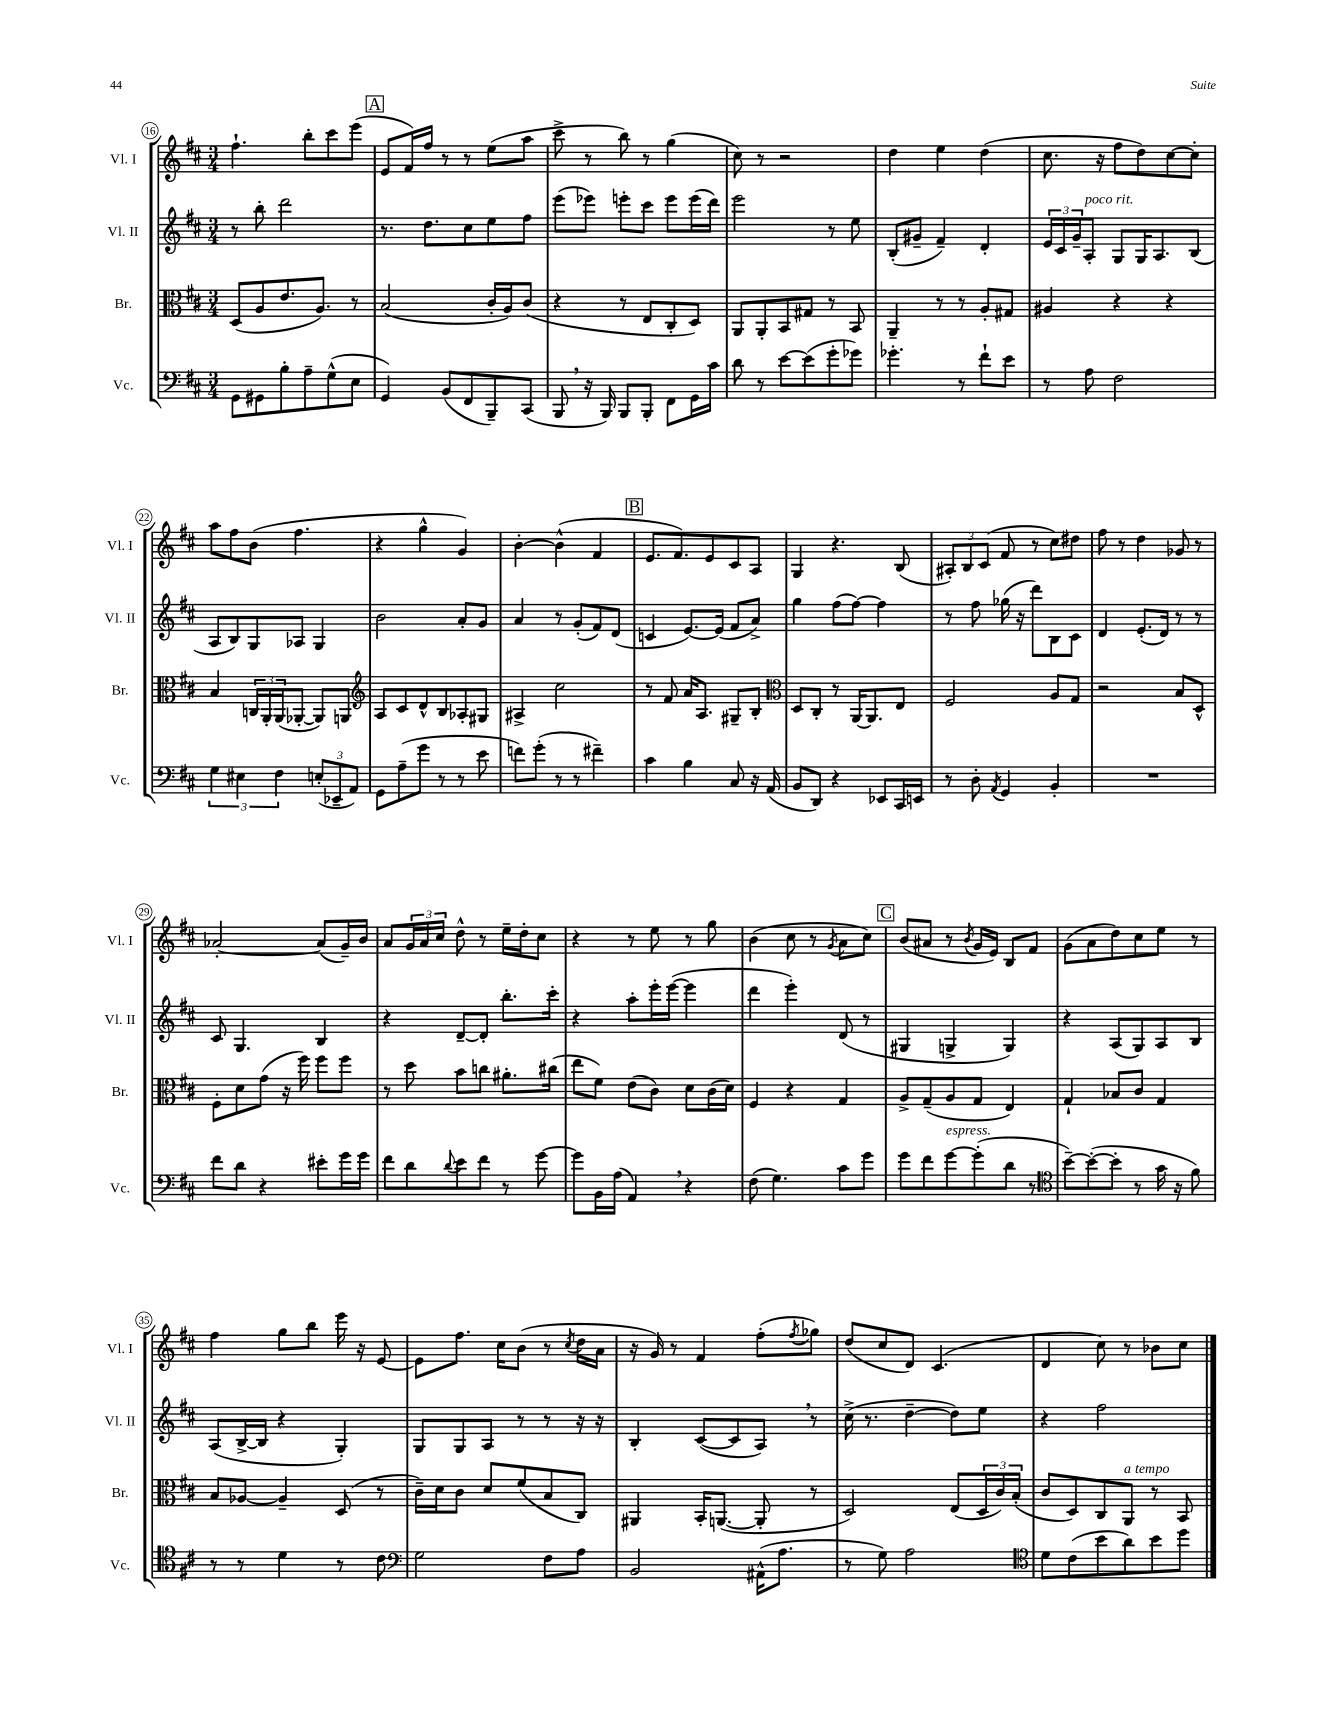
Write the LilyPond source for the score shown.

<<
\new StaffGroup <<
\new Staff = "s0" \with { instrumentName = "Vl. I" shortInstrumentName = "Vl. I" } {
    \clef treble \key d \major \numericTimeSignature \time 3/4
    fis''4.-! b''8-. cis'''8 e'''8( |
    \mark \markup { \box "A" } e'8 fis'16) fis''16 r8 r8 e''8( a''8 |
    cis'''8-> r8 b''8) r8 g''4( |
    cis''8) r8 r2 |
    d''4 e''4 d''4( |
    cis''8. r16 fis''8 d''8) cis''8~ cis''8-. |
    a''8 fis''8 b'8( fis''4. |
    r4 g''4-^ g'4) |
    b'4~-. b'4-^( fis'4 |
    \mark \markup { \box "B" } e'8. fis'8.) e'8 cis'8 a8 |
    g4 r4. b8( |
    \tuplet 3/2 { ais8-.) b8 cis'8( } fis'8 r8 cis''8) dis''8 |
    fis''8 r8 d''4 ges'8 r8 |
    aes'2~-. aes'8( g'16--) b'16 |
    a'8 \tuplet 3/2 { g'16 a'16 cis''16 } d''8-^ r8 e''16-- d''16-. cis''8 |
    r4 r8 e''8 r8 g''8 |
    b'4( cis''8 r8 \acciaccatura { g'8 } a'8 cis''8) |
    \mark \markup { \box "C" } b'8( ais'8 r8 \acciaccatura { b'8 } g'16 e'16) b8 fis'8 |
    g'8( a'8 d''8) cis''8 e''8 r8 |
    fis''4 g''8 b''8 e'''16 r16 e'8~ |
    e'8 fis''8. cis''16 b'8( r8 \acciaccatura { cis''8 } d''16 a'16 |
    r16 g'16) r8 fis'4 fis''8-.( \acciaccatura { fis''8 } ges''8) |
    d''8( cis''8 d'8) cis'4.( |
    d'4 cis''8) r8 bes'8 cis''8 \bar "|." |
}
\new Staff = "s1" \with { instrumentName = "Vl. II" shortInstrumentName = "Vl. II" } {
    \clef treble \key d \major \numericTimeSignature \time 3/4
    r8 b''8-. d'''2 |
    \mark \markup { \box "A" } r8. d''8. cis''8 e''8 fis''8 |
    e'''8( ees'''8) e'''8-. cis'''8 e'''8 e'''16( d'''16) |
    e'''2 r8 e''8 |
    b8-.( gis'8-- fis'4--) d'4-. |
    \tuplet 3/2 { e'16 cis'16 g'16-- } a8-.^\markup { \italic "poco rit." } g8 g16 a8. b8( |
    a8 b8) g8 aes8 g4 |
    b'2 a'8-. g'8 |
    a'4 r8 g'8-.( fis'8) d'8( |
    \mark \markup { \box "B" } c'4 e'8.~) e'16( fis'8 a'8->) |
    g''4 fis''8( fis''8~) fis''4 |
    r8 fis''8 ges''16( r16 d'''8) b8 cis'8 |
    d'4 e'8.-.( d'16) r8 r8 |
    cis'8 g4. b4 |
    r4 d'8~-- d'8-. b''8.-. cis'''16-. |
    r4 a''8-. e'''16-. e'''16~( e'''4 |
    d'''4 e'''4-.) d'8( r8 |
    \mark \markup { \box "C" } gis4 g4-> g4) |
    r4 a8( g8) a8 b8 |
    a8( b16~-> b16 r4 g4-.) |
    g8 g8 a8 r8 r8 r16 r16 |
    b4-. cis'8~( cis'8 a8) \breathe r8 |
    cis''16->( r8. d''4~-- d''8) e''8 |
    r4 fis''2 \bar "|." |
}
\new Staff = "s2" \with { instrumentName = "Br." shortInstrumentName = "Br." } {
    \clef alto \key d \major \numericTimeSignature \time 3/4
    d8( a8 e'8. a8.) r8 |
    \mark \markup { \box "A" } b2( cis'16-. a16) cis'8( |
    r4 r8 e8 cis8-. d8) |
    a,8 a,8-. b,8 gis8 r8 b,8 |
    a,4-- r8 r8 a8-. gis8 |
    ais4 r4 r4 |
    b4 \tuplet 3/2 { c16 a,16-. a,16( } aes,8~-. aes,8) a,8 |
    \clef treble a8 cis'8 d'8-^ b8 aes8-. gis8 |
    ais4-> cis''2 |
    \mark \markup { \box "B" } r8 fis'8 a'16 a8. gis8-- b8-. |
    \clef alto d8 cis8-. r8 a,16~ a,8. e8 |
    fis2 a8 g8 |
    r2 b8 d8-^ |
    fis8-. d'8 g'8( r16 fis''16) fis''8 fis''8 |
    r8 d''8 b'8 c''8 ais'8.-. cis''16( |
    e''8 fis'8) e'8( cis'8) d'8 cis'16( d'16) |
    fis4 r4 g4 |
    \mark \markup { \box "C" } a8-> g8--( a8 g8 e4) |
    g4-! bes8 cis'8 g4 |
    b8 aes8~ aes4-- d8( r8 |
    cis'16--) d'16 cis'8 d'8 fis'8( b8 cis8) |
    ais,4 b,16-. a,8.~( a,8-. r8 |
    d2) e8( \tuplet 3/2 { d16 cis'16) b16-.( } |
    cis'8 d8) cis8 a,8^\markup { \italic "a tempo" } r8 b,8 \bar "|." |
}
\new Staff = "s3" \with { instrumentName = "Vc." shortInstrumentName = "Vc." } {
    \clef bass \key d \major \numericTimeSignature \time 3/4
    g,8 gis,8 b8-. a8-- g8-^( e8 |
    \mark \markup { \box "A" } g,4) b,8( fis,8 b,,8--) cis,8( |
    b,,8 \breathe r16 b,,16) b,,8 b,,8-. fis,8 g,16 cis'16 |
    d'8 r8 e'8~ e'8( g'8-. ges'8) |
    ges'4.-. r8 fis'8-! e'8 |
    r8 a8 fis2 |
    \tuplet 3/2 { g4 eis4 fis4 } \tuplet 3/2 { e8-.( ees,8-- a,8) } |
    g,8 a8--( g'8 r8 r8 e'8 |
    f'8) g'8-.( r8 r8 fis'4--) |
    \mark \markup { \box "B" } cis'4 b4 cis8 r16 a,16( |
    b,8 d,8) r4 ees,8 cis,16 e,16 |
    r8 d8-. \acciaccatura { a,8 } g,4 b,4-. |
    R2. |
    fis'8 d'8 r4 eis'8-. g'16 g'16 |
    fis'8 d'8 \appoggiatura { d'8 } e'8 fis'8 r8 g'8~ |
    g'8 b,16 a16( a,4) \breathe r4 |
    fis8( g4.) cis'8 g'8 |
    \mark \markup { \box "C" } g'8 fis'8 g'8~^\markup { \italic "espress." } g'8-.( d'8 r8 |
    \clef tenor b'8~--) b'8~-.( b'8-. r8 g'16 r16 fis'8) |
    r8 r8 d'4 r8 cis'8 |
    \clef bass g2 fis8 a8 |
    b,2 ais,16-^( a8. |
    r8 g8) a2 |
    \clef tenor d'8 cis'8( b'8 a'8) b'8 d''8 \bar "|." |
}
>>
>>
\layout { \context { \Score currentBarNumber = #16 \override BarNumber.stencil = #(make-stencil-circler 0.1 0.3 ly:text-interface::print) } }
